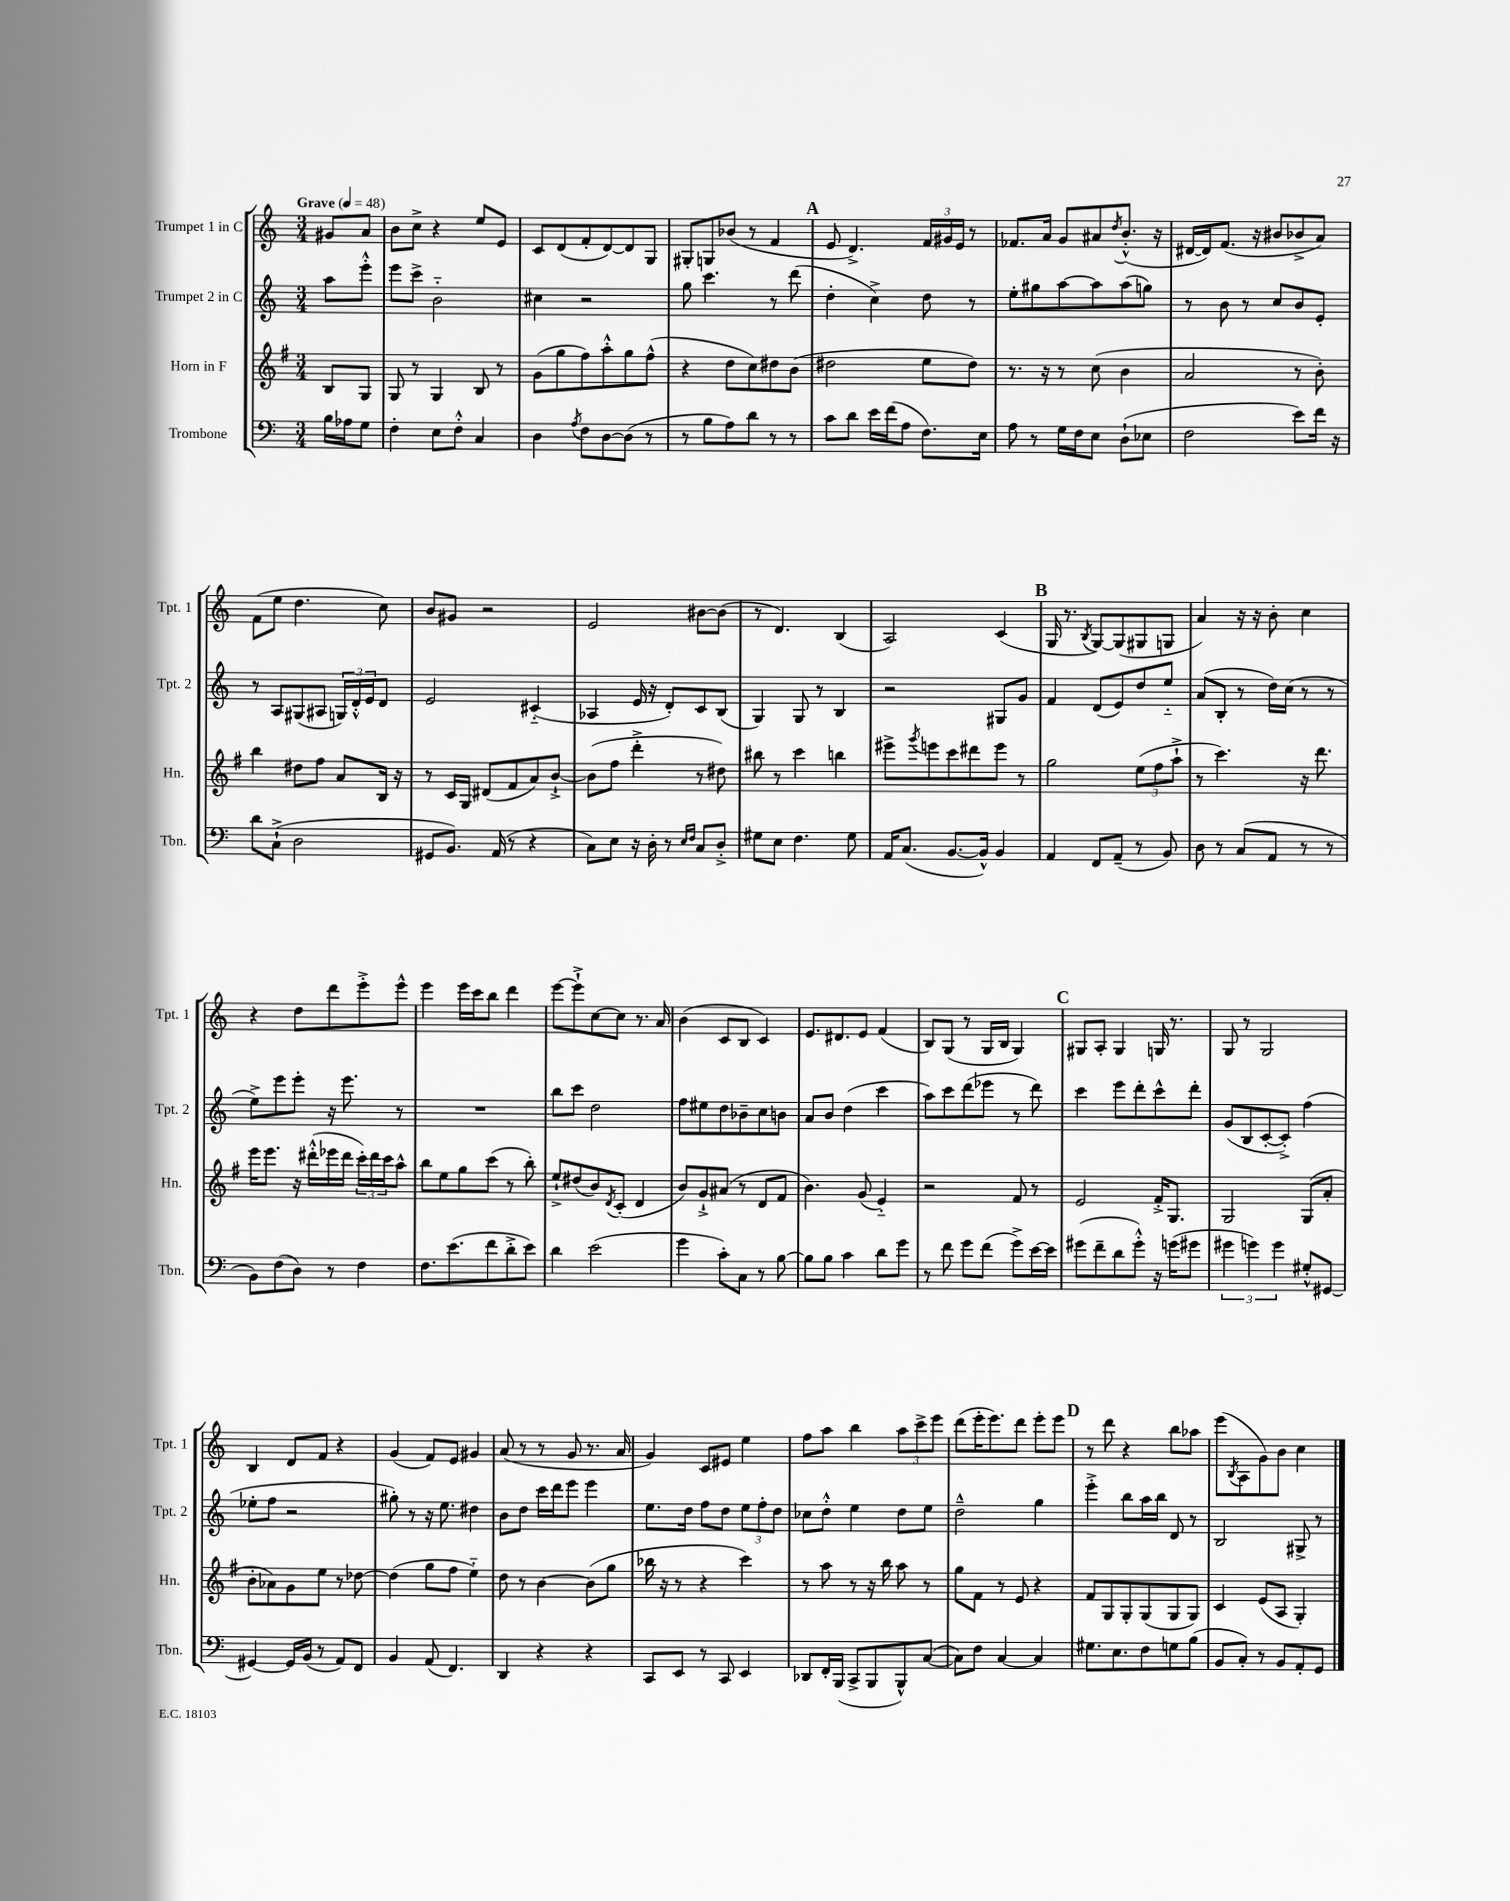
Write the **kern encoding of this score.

**kern	**kern	**kern	**kern
*part4	*part3	*part2	*part1
*staff4	*staff3	*staff2	*staff1
*I"Trombone	*I"Horn in F	*I"Trumpet 2 in C	*I"Trumpet 1 in C
*I'Tbn.	*I'Hn.	*I'Tpt. 2	*I'Tpt. 1
*clefF4	*clefG2	*clefG2	*clefG2
*k[]	*k[f#]	*k[]	*k[]
*M3/4	*M3/4	*M3/4	*M3/4
*MM48	*MM48	*MM48	*MM48
=	=	=	=
!	!	!	!LO:TX:a:B:t=Grave
16B\LL	8B/L	8aa\L	8g#X/L
16A-X\J	.	.	.
8G\J	8G/J	8eee'^^\J	8a/J
=1	=1	=1	=1
4F'\	8G/	8eee\L	8b\L
.	8r	8ccc^\J	8cc^\J
8E\L	4G/	2b\	4r
8F'^^\J	.	.	.
4C/	8B/	.	8ee/L
.	8r	.	8e/J
=2	=2	=2	=2
4D\	(8g\L	4cc#X\	8c/L
.	8gg\	.	(8d/
8qA/	.	.	.
8F\L	8ff#\)	2r	8f'/
[8D\	8aa'^^\	.	[8d/)
(8D\J]	8gg\	.	8d/]
8r	(8ff#^^\J	.	8G/J
=3	=3	=3	=3
8r	4r	8gg\	8G#X'/L
8B\L	.	4.ccc\	8Gn/
8A\)	8dd\L	.	(8b-X/J
8d\J	8cc\)	.	8r
8r	8dd#X\	8r	4f/
8r	(8b\J	(8ddd\	.
!!LO:REH:place=s1:t=A
=4	=4	=4	=4
8c\L	2dd#X\	4dd'\	8e/
8d\J	.	.	4.d^/)
16e\LL	.	4cc^\)	.
(16f\J	.	.	.
8A\J	.	.	.
8.F\L)	8ee\L	8dd\	24f/LL
.	.	.	24g#X/
.	.	.	24e/JJ
.	8dd#\J)	8r	8r
16E\Jk	.	.	.
=5	=5	=5	=5
8A\	8.r	8ee'\L	8.f-X/L
8r	.	8gg#X\	.
.	16r	.	16a/Jk
16G\LL	8r	[8aa\	8g/L
16F\J	.	.	.
8E\J	(8cc\	8aa\]	8a#X/
.	.	.	8qdd/
(8D`\L	4b\	(8aa\	(8.b'^^/J
8E-X\J	.	8ggn\J)	.
.	.	.	16r
=6	=6	=6	=6
2F\	2a/	8r	[16d#X/LL
.	.	.	16d#/J])
.	.	8b\	(8.f/J
.	.	8r	.
.	.	.	16r
.	.	8cc/L	8b#X/L
8e\L)	8r	8b/	8b-X^/
16f\Jk	8b'\)	8e'/J	8a/J)
16r	.	.	.
!!LO:LB:g=z
=7	=7	=7	=7
8d\L	4bb\	8r	(8f\L
(8C`^\J	.	8A/L	8ee\J
2D\	8dd#X\L	(8G#X/	4.dd\
.	8ff#\J	8A#X/J	.
.	8a/L	24Gn/LL)	.
.	.	24d'^^/	.
.	.	24e/J	.
.	16B/Jk	8d/J	8cc\)
.	16r	.	.
=8	=8	=8	=8
8GG#X/L	8r	2e/	8b/L
8.BB/J)	16c/LL	.	8g#X/J
.	16G/JJ	.	.
.	(8d#X/L	.	2r
(16AA/	.	.	.
8r	8f#/	.	.
4r	8a/)	(4c#X/	.
.	[8b`^/J	.	.
=9	=9	=9	=9
8C\L)	(8b\L]	4A-X/	2e/
8E\J	8ff#\J	.	.
16r	4ddd'^\	16e/	.
16D'\	.	16r	.
8r	.	8d'/L)	.
16qqE/LL	.	.	.
16qqF/JJ	.	.	.
8C/L	8r	8c/	[8b#X\L
8D'^/J	8dd#X\)	(8B/J	(8b#\J]
=10	=10	=10	=10
8G#X\L	8bb#X\	4G/)	8r
8E\J	8r	.	4.d/)
4.F\	4ccc\	8G/	.
.	.	8r	.
.	4bbn\	4B/	(4B/
8G#\	.	.	.
=11	=11	=11	=11
16AA/KL	8eee#X^\L	2r	2A/)
(8.C/J	.	.	.
.	8qggg/	.	.
.	8eeen\	.	.
[8.BB/L	8ccc\	.	.
.	8ddd#X\	.	.
16BB^^/Jk])	.	.	.
4BB/	8eee\J	8G#X/L	(4c/
.	8r	8g/J	.
!!LO:REH:place=s1:t=B
=12	=12	=12	=12
4AA/	2gg\	4f/	16G/
.	.	.	8.r
.	.	.	8qB/
8FF/L	.	(8d/L	[8G/L)
(8AA~/J	.	8e/)	(8G/]
8r	(12ee\L	8dd/	8G#X/
.	12ff#\	.	.
8BB/)	.	8ee/J	8Gn/J
.	12aa`^\J	.	.
=13	=13	=13	=13
8D\	8r	(8a/L	4a/)
8r	4.ccc\)	8B'/J	.
(8C/L	.	8r	16r
.	.	.	16r
8AA/J	.	16dd\LL)	8b'\
.	.	(16cc\JJ	.
8r	16r	8r	4cc\
.	8.ddd\	.	.
8r	.	8r	.
!!LO:LB:g=z
=14	=14	=14	=14
8BB\L)	16eee\KL	8ee^\L)	4r
.	8.eee\J	.	.
(8F\	.	8eee\	.
8D\J)	16r	8eee'\J	8dd\L
.	(16ddd#X'^^\LL	.	.
8r	16eee-X\	16r	8ddd\
.	16ddd#\JJ	8.eee\	.
4F\	24ccc'\LL)	.	8eee'^\
.	24ddd#\	.	.
.	24ccc\J	.	.
.	8aa^^\J	8r	8eee^^\J
=15	=15	=15	=15
8.F\L	8bb\L	2.r	4eee\
.	8ee\	.	.
(8.e\	.	.	.
.	8gg\	.	16eee\LL
.	.	.	16ccc\J
8f\	(8ccc\J	.	8bb\J
8d'^\	8r	.	4ddd\
8e\J)	8bb'\)	.	.
=16	=16	=16	=16
4d\	8ee`^/L	8bb\L	[8eee\L
.	(8dd#X/	8ccc\J	8eee`^\]
(2e\	8b/)	2dd\	[8cc\
.	8qd/	.	.
.	(8c'/J	.	8cc\J]
.	4d/	.	8.r
.	.	.	16a/
=17	=17	=17	=17
4g\	8b/L)	8ff\L	(4b\
.	8g`^/	8ee#X\	.
8c'\L)	(8a#X/J	8dd\	8c/L
8C\J	8r	8b-X~\	8B/J
8r	8d/L	8cc\	4c/)
[8B\	8f#/J	8bn\J	.
=18	=18	=18	=18
8B\L]	4.b\)	8a/L	8.e/L
8B\J	.	8b/J	.
.	.	.	8.d#X/
4c\	.	(4dd\	.
.	(8g/	.	8e/J
8d\L	4e/)	4ccc\	(4f/
8g\J	.	.	.
=19	=19	=19	=19
8r	2r	8aa\L)	8B/L)
8f\	.	8ccc\	(8G/J
8g\L	.	(8ddd\	8r
(8f\J	.	8eee-X\J	16G/LL
.	.	.	16B/JJ
8g^\L)	8f#/	8r	4G/)
[16e\L	8r	8ddd\)	.
16e\JJ]	.	.	.
!!LO:REH:place=s1:t=C
=20	=20	=20	=20
(8g#X\L	2e/	4ccc\	8G#X/L
8f~\	.	.	8A'/J
8d\	.	8eee\L	4G#/
8g#'^^\J)	.	8ddd'\	.
16r	16f#'^/KL	8ccc^^\	16Gn/
(16gn\KL	8.G/J	.	8.r
8g#X\J	.	8ddd'\J	.
=21	=21	=21	=21
6g#X\	2G/	(8g/L	8G/
.	.	8B/	8r
6gn\)	.	.	.
.	.	[8c'/	2G/
6g\	.	.	.
.	.	8c'^/J])	.
8G#X'^^/L	(8G/L	(4ff\	.
[8GG#X/J	8a'/J	.	.
!!LO:LB:g=z
=22	=22	=22	=22
4GG#X/_	8b'\L	8ee-X'\L	4B/
.	8a-X\)	8ff\J	.
16GG#/LL]	8g\	2r	8d/L
(16BB/JJ	.	.	.
8r	8ee\J	.	8f/J
8AA/L)	8r	.	4r
8FF/J	[8dd-X\	.	.
=23	=23	=23	=23
4BB/	(4dd-\]	8gg#X'\)	(4g/
.	.	8r	.
(8AA/	8gg\L	16r	8f/L)
.	.	8.ee\	.
4.FF/)	8ff#\J	.	8e/J
.	4ee\)	4dd#X\	4g#X/
=24	=24	=24	=24
4DD/	8dd\	8b\L	(8a/
.	8r	8dd\J	8r
4r	[4b\	16ccc\LL	8r
.	.	16ddd\J	.
.	.	8eee\J	8g/
4r	(8b\L]	4eee\	8.r
.	8gg\J	.	.
.	.	.	16a/
=25	=25	=25	=25
8CC/L	16bb-X\	8.ee\L	4g/)
.	16r	.	.
8EE/J	8r	.	.
.	.	16dd\Jk	.
8r	4r	8ff\L	8c/L
8CC/	.	8dd\J	8e#X/J
4EE/	4ccc\)	12ee\L	4ee\
.	.	12ff'\	.
.	.	12dd\J	.
=26	=26	=26	=26
8DD-X/L	8r	8cc-X\L	8ff\L
16FF'/L	8aa\	8dd'^^\J	8aa\J
(16BBB/JJ	.	.	.
8CC^/L	8r	4ee\	4bb\
8BBB/	16r	.	.
.	16bb\	.	.
8BBB^^/)	8aa\	8dd\L	12aa\L
.	.	.	12ccc^\
([8C/J	8r	8ee\J	.
.	.	.	12eee\J
=27	=27	=27	=27
8C\L])	8gg\L	2dd~^^\	(8ddd\L
8F\J	8f#\J	.	16eee'\K
.	.	.	8.eee\)
[4C/	8r	.	.
.	8e/	.	8ddd\J
4C/]	4r	4gg\	8eee'\L
.	.	.	8eee\J
!!LO:REH:place=s1:t=D
=28	=28	=28	=28
8.G#X\L	8f#/L	4eee'^\	8r
.	8G/	.	8ddd\
8.E\	.	.	.
.	8G'/	8bb\L	4r
8F\	(8G/	16aa\L	.
.	.	16bb\JJ	.
8Gn\	8G/	8d/	8bb\L
(8B\J	8G/J)	8r	8aa-X\J
=29	=29	=29	=29
8BB/L	4c/	2B/	(8eee\L
.	.	.	8qB/
8C'/J)	.	.	8A\
8r	(8e/L	.	8g\)
8BB/L	8A/J	.	8b\J
8AA'/	4G'/)	8G#X^/	4cc\
8GG/J	.	8r	.
==	==	==	==
*-	*-	*-	*-
